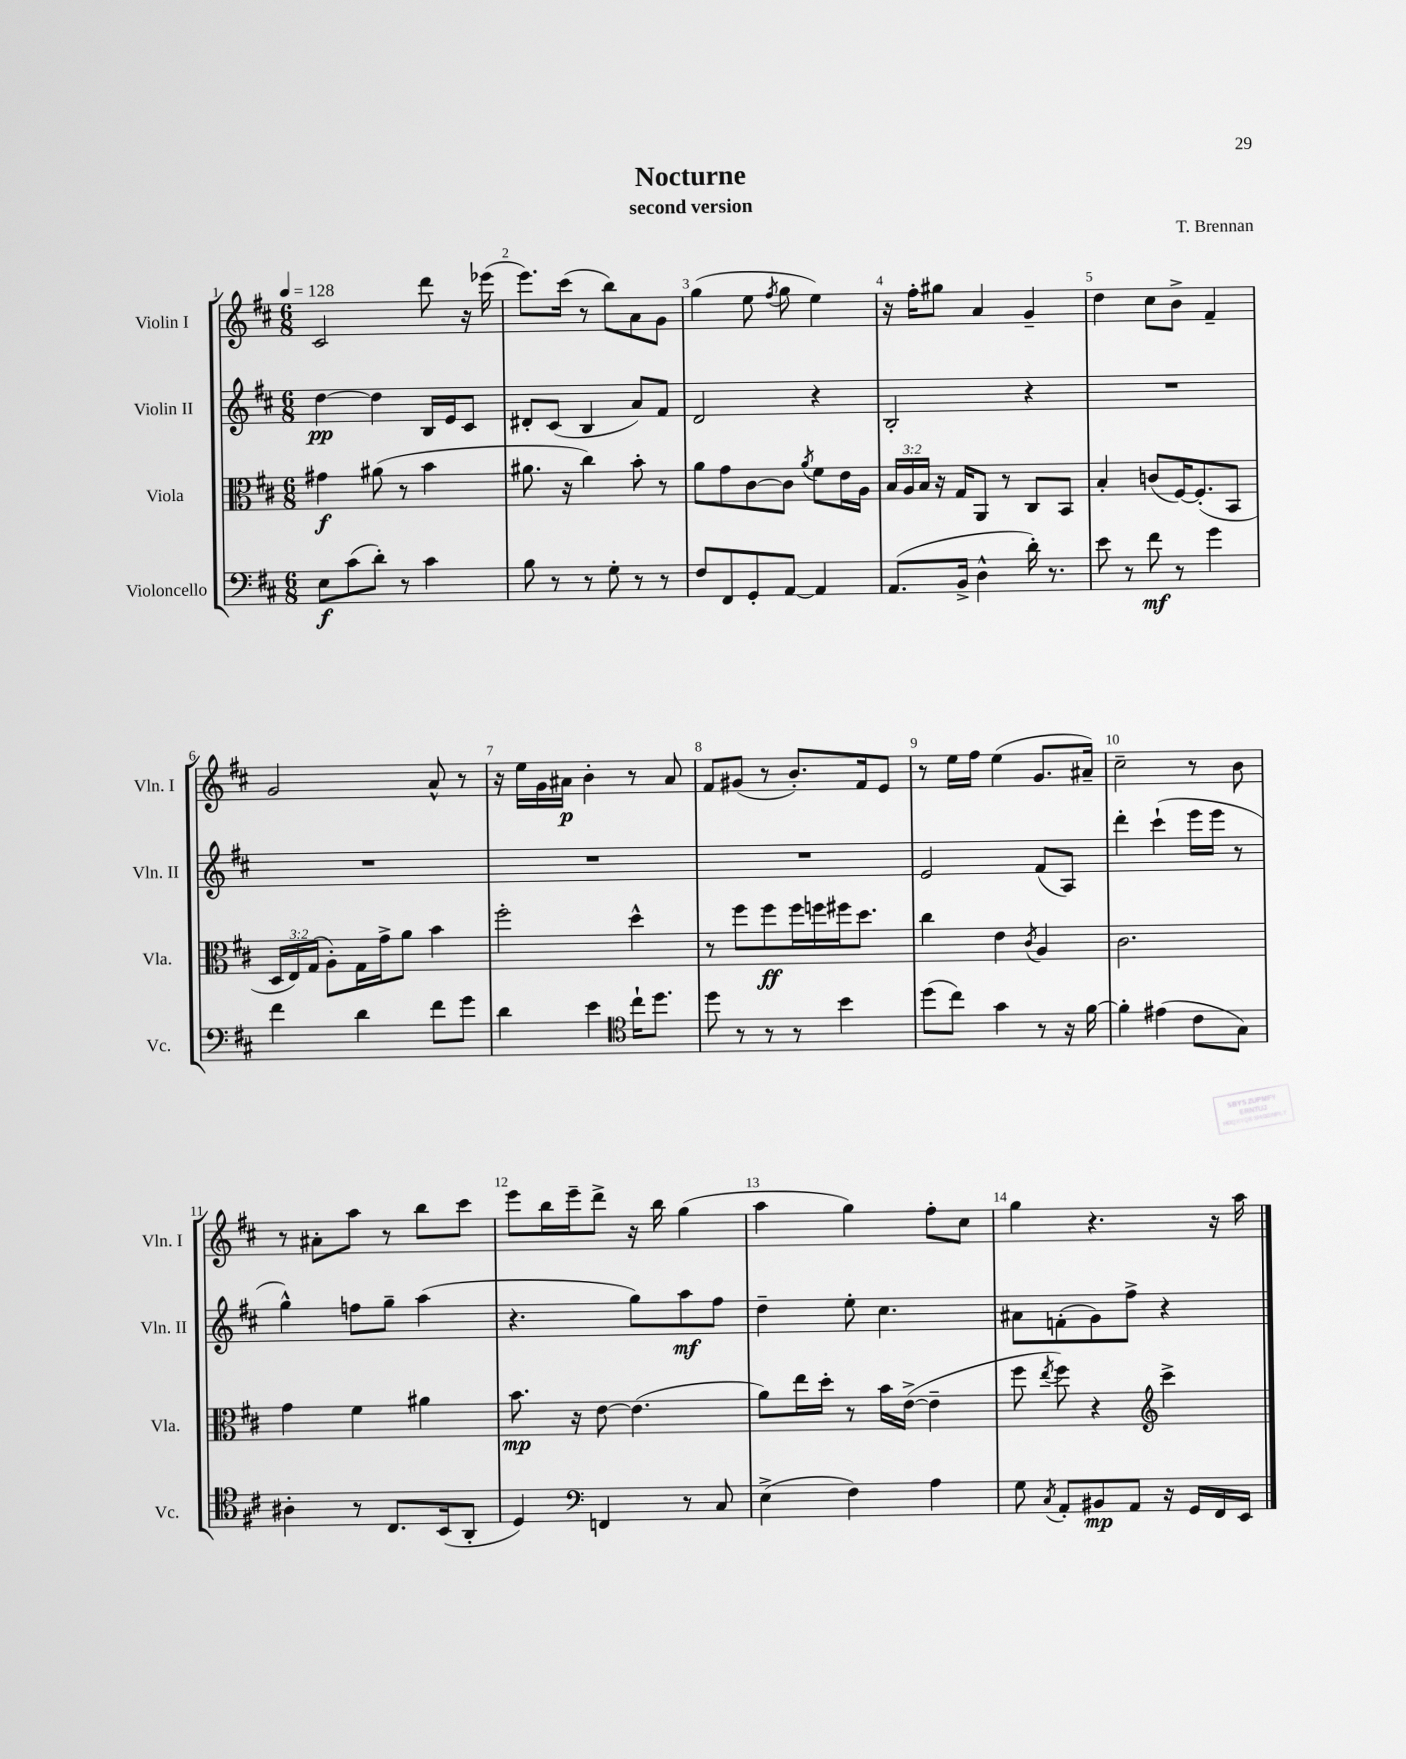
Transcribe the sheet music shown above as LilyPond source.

\header { title = "Nocturne" composer = "T. Brennan" subtitle = "second version" }
<<
\new StaffGroup <<
\new Staff = "s0" \with { instrumentName = "Violin I" shortInstrumentName = "Vln. I" } {
    \clef treble \key d \major \numericTimeSignature \time 6/8 \tempo 4 = 128
    \autoBeamOff cis'2 d'''8 r16 ees'''16( |
    e'''8.[) cis'''16]( r8 b''8[) a'8 g'8] |
    g''4( e''8 \acciaccatura { fis''8 } g''8 e''4) |
    r16 fis''16[-. gis''8] a'4 g'4-- |
    d''4 cis''8[ b'8]-> fis'4-- |
    g'2 a'8-^ r8 |
    r16 e''16[ g'16 ais'16]\p b'4-. r8 ais'8 |
    fis'8[ gis'8]( r8 b'8.[-.) fis'16 e'8] |
    r8 e''16[ fis''16] e''4( g'8.[ ais'16]--) |
    cis''2-- r8 b'8 |
    r8 ais'8[-. a''8] r8 b''8[ cis'''8] |
    e'''8[ b''16 e'''16-- d'''8]-> r16 b''16 g''4( |
    a''4 g''4) fis''8[-. cis''8] |
    g''4 r4. r16 a''16 \bar "|." |
}
\new Staff = "s1" \with { instrumentName = "Violin II" shortInstrumentName = "Vln. II" } {
    \clef treble \key d \major \numericTimeSignature \time 6/8
    \autoBeamOff d''4~\pp d''4 b16[ e'16 cis'8] |
    dis'8[-. cis'8]( b4 a'8[) fis'8] |
    d'2 r4 |
    b2-. r4 |
    R2. |
    R2. |
    R2. |
    R2. |
    e'2 fis'8[( a8]) |
    d'''4-. cis'''4-!( e'''16[ e'''16] r8 |
    g''4-^) f''8[ g''8]-- a''4( |
    r4. g''8[) a''8\mf fis''8] |
    d''4-- e''8-. cis''4. |
    ais'8[ f'8-.( g'8) fis''8]-> r4 \bar "|." |
}
\new Staff = "s2" \with { instrumentName = "Viola" shortInstrumentName = "Vla." } {
    \clef alto \key d \major \numericTimeSignature \time 6/8 \override Staff.TupletNumber.text = #tuplet-number::calc-fraction-text
    \autoBeamOff gis'4\f ais'8( r8 b'4 |
    ais'8. r16 cis''4) b'8-. r8 |
    a'8[ g'8 cis'8~ cis'8] \acciaccatura { a'8 } fis'8[ e'16 a16] |
    \tuplet 3/2 { b16[ a16 b16] } r16 g16[ a,8] r8 cis8[ b,8] |
    b4-. c'8[( fis16~) fis8.-.( b,8] |
    \tuplet 3/2 { d16[ e16) g16]( } a8[-.) g16 g'16-> a'8] b'4 |
    fis''2-. d''4-^ |
    r8 fis''8[ fis''8\ff fis''16 f''16 fis''16 d''8.] |
    cis''4 e'4 \acciaccatura { cis'8 } a4 |
    cis'2. |
    g'4 fis'4 ais'4 |
    b'8.\mp r16 e'8~ e'4.( |
    a'8[) e''16 d''16]-. r8 b'16[ e'16]~->( e'4-- |
    fis''8 \acciaccatura { e''8 } fis''8) r4 \clef treble cis'''4-> \bar "|." |
}
\new Staff = "s3" \with { instrumentName = "Violoncello" shortInstrumentName = "Vc." } {
    \clef bass \key d \major \numericTimeSignature \time 6/8
    \autoBeamOff e8[\f cis'8( d'8]-.) r8 cis'4 |
    b8 r8 r8 g8-. r8 r8 |
    fis8[ fis,8 g,8-. a,8]~ a,4 |
    a,8.[( b,16]-> d4-^ d'16-.) r8. |
    e'8 r8 fis'8\mf r8 g'4 |
    fis'4 d'4 fis'8[ g'8] |
    d'4 e'4 \clef tenor cis''16[-! d''8.] |
    d''8 r8 r8 r8 b'4 |
    d''8[( cis''8]) g'4 r8 r16 fis'16~ |
    fis'4-. eis'4( cis'8[ g8]) |
    ais4-. r8 cis8.[ b,16( a,8]-. |
    d4) \clef bass f,4 r8 cis8 |
    e4->( fis4) a4 |
    g8 \acciaccatura { cis8 } a,8[-. bis,8\mp a,8] r16 g,16[ fis,16 e,16] \bar "|." |
}
>>
>>
\layout { \context { \Score \override BarNumber.break-visibility = ##(#f #t #t) barNumberVisibility = #all-bar-numbers-visible } }
